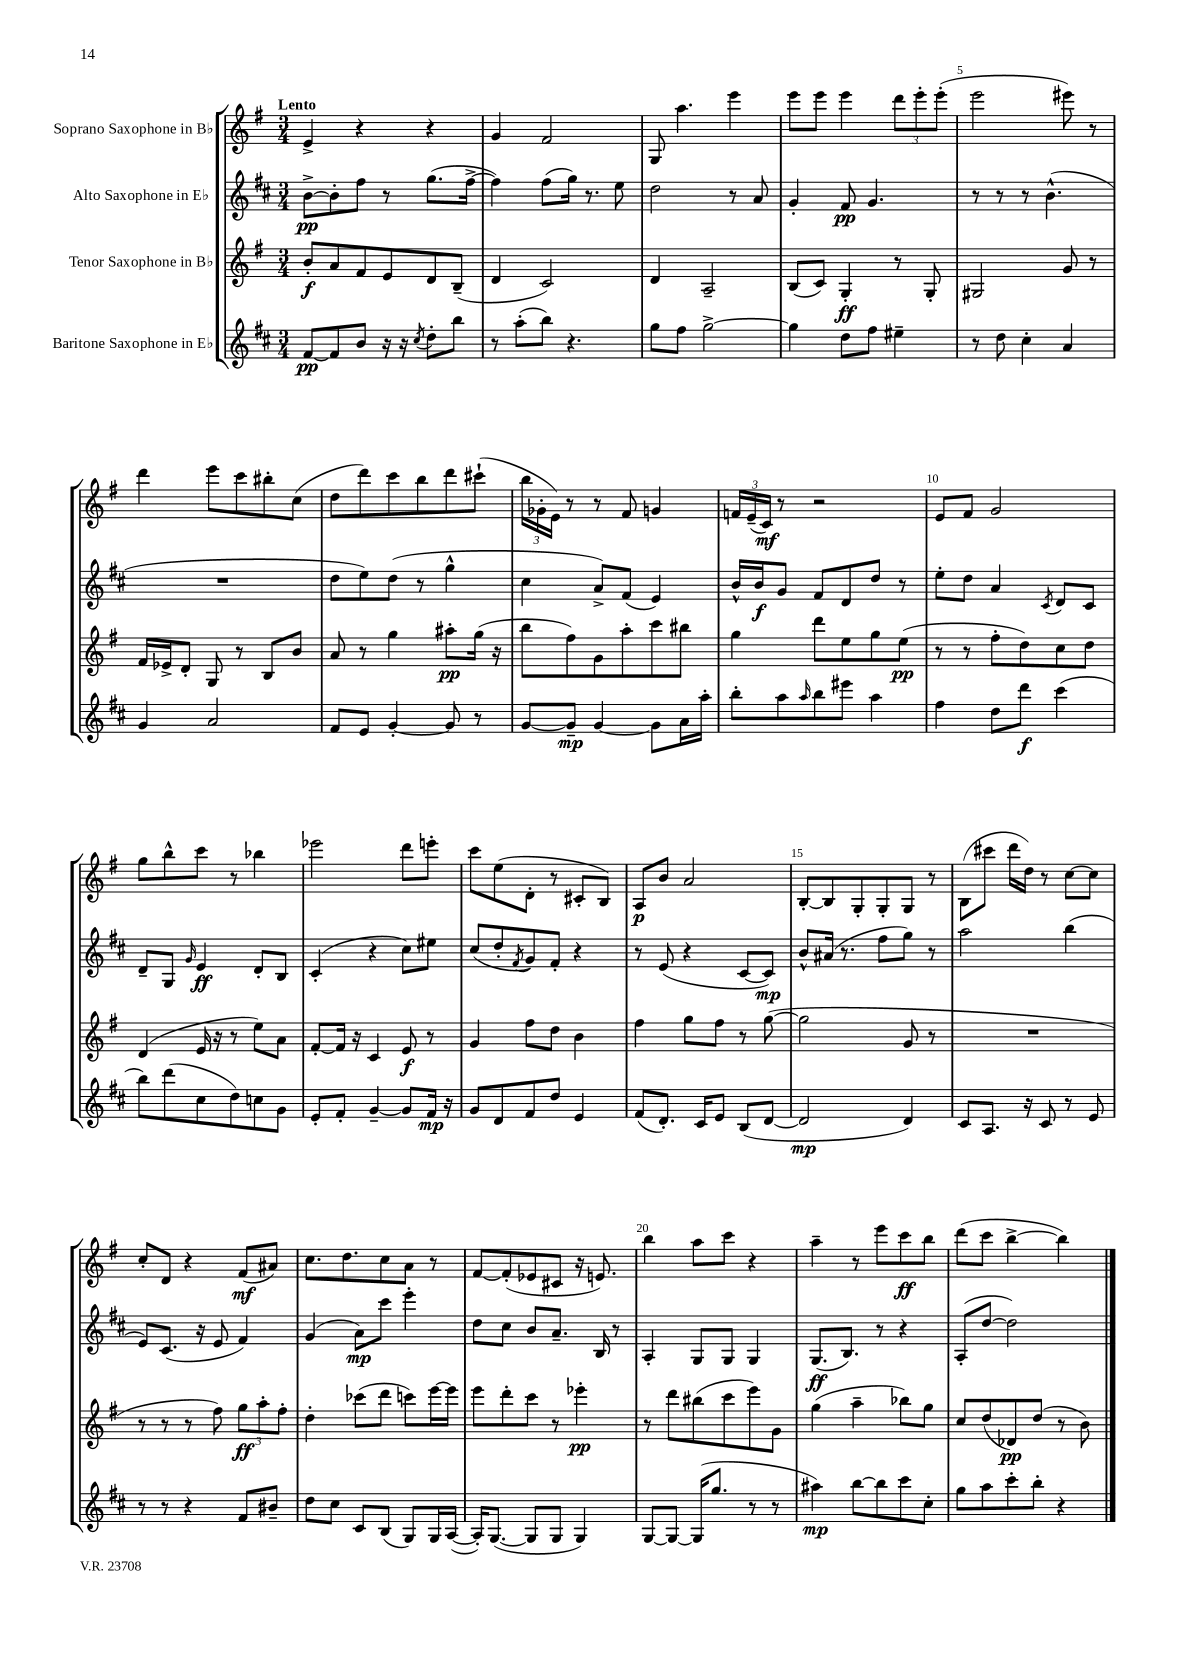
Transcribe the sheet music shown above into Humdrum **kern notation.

**kern	**dynam	**kern	**dynam	**kern	**dynam	**kern	**dynam
*part4	*part4	*part3	*part3	*part2	*part2	*part1	*part1
*staff4	*staff4	*staff3	*staff3	*staff2	*staff2	*staff1	*staff1
*I"Baritone Saxophone in E♭	*	*I"Tenor Saxophone in B♭	*	*I"Alto Saxophone in E♭	*	*I"Soprano Saxophone in B♭	*
*clefG2	*	*clefG2	*	*clefG2	*	*clefG2	*
*k[f#c#]	*	*k[f#]	*	*k[f#c#]	*	*k[f#]	*
*M3/4	*	*M3/4	*	*M3/4	*	*M3/4	*
=1	=1	=1	=1	=1	=1	=1	=1
!	!	!	!	!	!	!LO:TX:a:B:t=Lento	!
[8f#/L	pp	8b'/L	f	[8b^\L	pp	4e^/	.
8f#/]	.	8a/	.	8b'\]	.	.	.
8b/J	.	8f#/	.	8ff#\J	.	4r	.
16r	.	8e/	.	8r	.	.	.
16r	.	.	.	.	.	.	.
8qcc#/	.	.	.	.	.	.	.
8dd'\L	.	8d/	.	(8.gg\L	.	4r	.
8bb\J	.	(8B~/J	.	.	.	.	.
.	.	.	.	[16ff#^\Jk	.	.	.
=2	=2	=2	=2	=2	=2	=2	=2
8r	.	4d/	.	4ff#\])	.	4g/	.
(8aa'\L	.	.	.	.	.	.	.
8bb\J)	.	2c/)	.	(8ff#\L	.	2f#/	.
4.r	.	.	.	16gg\Jk)	.	.	.
.	.	.	.	8.r	.	.	.
.	.	.	.	8ee\	.	.	.
=3	=3	=3	=3	=3	=3	=3	=3
8gg\L	.	4d/	.	2dd\	.	8G/	.
8ff#\J	.	.	.	.	.	4.aa\	.
[2gg^\	.	2A~/	.	.	.	.	.
.	.	.	.	8r	.	4eee\	.
.	.	.	.	8a/	.	.	.
=4	=4	=4	=4	=4	=4	=4	=4
4gg\]	.	(8B/L	.	4g'/	.	8eee\L	.
.	.	8c/J)	.	.	.	8eee\J	.
8dd\L	.	4G'/	ff	8f#/	pp	4eee\	.
8ff#\J	.	.	.	4.g/	.	.	.
4ee#X~\	.	8r	.	.	.	12ddd\L	.
.	.	.	.	.	.	12eee'\	.
.	.	8G'/	.	.	.	.	.
.	.	.	.	.	.	(12eee'\J	.
=5	=5	=5	=5	=5	=5	=5	=5
8r	.	2G#X/	.	8r	.	2eee\	.
8dd\	.	.	.	8r	.	.	.
4cc#'\	.	.	.	8r	.	.	.
.	.	.	.	(4.b^^\	.	.	.
4a/	.	8g/	.	.	.	8eee#X\)	.
.	.	8r	.	.	.	8r	.
!!LO:LB:g=z
=6	=6	=6	=6	=6	=6	=6	=6
4g/	.	16f#/LL	.	2.r	.	4ddd\	.
.	.	16e-X^/J	.	.	.	.	.
.	.	8d'/J	.	.	.	.	.
2a/	.	8G/	.	.	.	8eee\L	.
.	.	8r	.	.	.	8ccc\	.
.	.	8B/L	.	.	.	8bb#X'\	.
.	.	8b/J	.	.	.	(8cc\J	.
=7	=7	=7	=7	=7	=7	=7	=7
8f#/L	.	8a/	.	8dd\L	.	8dd\L	.
8e/J	.	8r	.	8ee\)	.	8ddd\)	.
[4g'/	.	4gg\	.	(8dd\J	.	8ccc\	.
.	.	.	.	8r	.	8bb\	.
8g/]	.	8aa#X'\L	pp	4gg^^\	.	8ddd\	.
8r	.	(16gg\Jk	.	.	.	(8ccc#X`\J	.
.	.	16r	.	.	.	.	.
=8	=8	=8	=8	=8	=8	=8	=8
[8g/L	.	8bb\L	.	4cc#\	.	24bb\LL	.
.	.	.	.	.	.	24g-X'\	.
.	.	.	.	.	.	24e\JJ)	.
8g~/J]	mp	8ff#\)	.	.	.	8r	.
[4g/	.	8g\	.	8a^/L)	.	8r	.
.	.	8aa'\	.	(8f#/J	.	8f#/	.
8g\L]	.	8ccc\	.	4e/)	.	4gn/	.
16a\L	.	8bb#X\J	.	.	.	.	.
16aa'\JJ	.	.	.	.	.	.	.
=9	=9	=9	=9	=9	=9	=9	=9
8bb'\L	.	4gg\	.	16b^^/LL	.	24fn/LL	.
.	.	.	.	.	.	(24e~/	.
.	.	.	.	16b/J	f	.	.
.	.	.	.	.	.	24c/JJ)	mf
8aa\	.	.	.	8g/J	.	8r	.
16qqaa/	.	.	.	.	.	.	.
8bb\	.	8ddd\L	.	8f#/L	.	2r	.
8eee#X\J	.	8ee\	.	8d/	.	.	.
4aa\	.	8gg\	.	8dd/J	.	.	.
.	.	(8ee\J	pp	8r	.	.	.
=10	=10	=10	=10	=10	=10	=10	=10
4ff#\	.	8r	.	8ee'\L	.	8e/L	.
.	.	8r	.	8dd\J	.	8f#/J	.
8dd\L	.	8ff#'\L	.	4a/	.	2g/	.
8ddd\J	f	8dd\)	.	.	.	.	.
.	.	.	.	8qc#/	.	.	.
(4ccc#\	.	8cc\	.	8d/L	.	.	.
.	.	8dd\J	.	8c#/J	.	.	.
!!LO:LB:g=z
=11	=11	=11	=11	=11	=11	=11	=11
8bb\L)	.	(4d/	.	8d~/L	.	8gg\L	.
(8ddd\	.	.	.	8G/J	.	8bb^^\	.
.	.	.	.	16qqg/	.	.	.
8cc#\	.	16e/	.	4e/	ff	8ccc\J	.
.	.	16r	.	.	.	.	.
8dd\)	.	8r	.	.	.	8r	.
8ccn\	.	8ee\L)	.	8d'/L	.	4bb-X\	.
8g\J	.	8a\J	.	8B/J	.	.	.
=12	=12	=12	=12	=12	=12	=12	=12
8e'/L	.	[8f#'/L	.	(4c#'/	.	2eee-X\	.
8f#'/J	.	16f#/Jk]	.	.	.	.	.
.	.	16r	.	.	.	.	.
[4g~/	.	4c/	.	4r	.	.	.
8g/L]	.	8e/	f	8cc#\L)	.	8ddd\L	.
16f#/Jk	mp	8r	.	8ee#X\J	.	8eeen'\J	.
16r	.	.	.	.	.	.	.
=13	=13	=13	=13	=13	=13	=13	=13
8g/L	.	4g/	.	(8cc#/L	.	8ccc\L	.
8d/	.	.	.	8dd'/	.	(8ee\	.
.	.	.	.	8qf#/	.	.	.
8f#/	.	8ff#\L	.	8g/)	.	8d'\J	.
8dd/J	.	8dd\J	.	8f#'/J	.	8r	.
4e/	.	4b\	.	4r	.	8c#X'/L	.
.	.	.	.	.	.	8B/J)	.
=14	=14	=14	=14	=14	=14	=14	=14
(8f#/L	.	4ff#\	.	8r	.	8A/L	p
8.d'/J)	.	.	.	(8e/	.	8b/J	.
.	.	8gg\L	.	4r	.	2a/	.
16c#/KL	.	.	.	.	.	.	.
8e/J	.	8ff#\J	.	.	.	.	.
(8B/L	.	8r	.	[8c#/L	.	.	.
[8d/J	.	([8gg\	.	8c#/J])	mp	.	.
=15	=15	=15	=15	=15	=15	=15	=15
2d/]	mp	2gg\]	.	8b^^/L	.	[8B'/L	.
.	.	.	.	(16a#X/Jk	.	8B/]	.
.	.	.	.	8.r	.	.	.
.	.	.	.	.	.	8G'/	.
.	.	.	.	8ff#\L	.	8G'/	.
4d/)	.	8g/	.	8gg\J)	.	8G/J	.
.	.	8r	.	8r	.	8r	.
=16	=16	=16	=16	=16	=16	=16	=16
8c#/L	.	2.r	.	2aa\	.	(8B\L	.
8.A/J	.	.	.	.	.	8ccc#X\J	.
.	.	.	.	.	.	16ddd\LL	.
16r	.	.	.	.	.	16dd\JJ)	.
8c#/	.	.	.	.	.	8r	.
8r	.	.	.	(4bb\	.	[8cc\L	.
8e/	.	.	.	.	.	8cc\J]	.
!!LO:LB:g=z
=17	=17	=17	=17	=17	=17	=17	=17
8r	.	8r	.	8e/L)	.	8cc'/L	.
8r	.	8r	.	(8.c#/J	.	8d/J	.
4r	.	8r	.	.	.	4r	.
.	.	.	.	16r	.	.	.
.	.	8ff#\)	.	8e/	.	.	.
8f#/L	.	12gg\L	ff	4f#/)	.	(8f#/L	mf
.	.	12aa'\	.	.	.	.	.
8b#X~/J	.	.	.	.	.	8a#X/J)	.
.	.	12ff#'\J	.	.	.	.	.
=18	=18	=18	=18	=18	=18	=18	=18
8dd\L	.	4dd'\	.	(4g/	.	8.cc\L	.
8cc#\J	.	.	.	.	.	.	.
.	.	.	.	.	.	8.dd\	.
8c#/L	.	(8ccc-X\L	.	8a\L)	mp	.	.
(8B/J	.	8ddd\J	.	8ccc#\J	.	8cc\	.
8G/L)	.	8cccn\L)	.	4eee'\	.	8a\J	.
16G/L	.	[16eee\L	.	.	.	8r	.
([16A/JJ	.	16eee\JJ]	.	.	.	.	.
=19	=19	=19	=19	=19	=19	=19	=19
16A'/KL])	.	8eee\L	.	8dd\L	.	[8f#/L	.
([8.G/J	.	.	.	.	.	.	.
.	.	8ddd'\	.	8cc#\J	.	(8f#'/]	.
8G/L]	.	8ccc\J	.	8b/L	.	8e-X/	.
8G/J	.	8r	.	8.a~/J	.	8c#X/J	.
4G/)	.	4eee-X'\	pp	.	.	16r	.
.	.	.	.	16B/	.	8.en/)	.
.	.	.	.	8r	.	.	.
=20	=20	=20	=20	=20	=20	=20	=20
[8G/L	.	8r	.	4A'/	.	4bb\	.
8G/J_	.	8ddd\L	.	.	.	.	.
(16G/KL]	.	(8bb#X\	.	8G/L	.	8aa\L	.
8.gg/J	.	.	.	.	.	.	.
.	.	8ccc\	.	8G/J	.	8ccc\J	.
8r	.	8eee\)	.	4G/	.	4r	.
8r	.	8g\J	.	.	.	.	.
=21	=21	=21	=21	=21	=21	=21	=21
4aa#X\)	mp	(4gg\	.	(8.G/L	ff	4aa~\	.
.	.	.	.	8.B/J)	.	.	.
[8bb\L	.	4aa~\	.	.	.	8r	.
8bb\]	.	.	.	8r	.	8eee\L	.
8ccc#\	.	8bb-X\L)	.	4r	.	8ccc\	ff
8cc#'\J	.	8gg\J	.	.	.	8bb\J	.
=22	=22	=22	=22	=22	=22	=22	=22
8gg\L	.	8cc/L	.	(8A'/L	.	(8ddd\L	.
8aa\	.	(8dd/	.	[8dd/J	.	8ccc\J	.
8ccc#'\	.	8d-X/)	pp	2dd\])	.	[4bb^\	.
8bb'\J	.	(8dd/J	.	.	.	.	.
4r	.	8r	.	.	.	4bb\])	.
.	.	8b\)	.	.	.	.	.
==	==	==	==	==	==	==	==
*-	*-	*-	*-	*-	*-	*-	*-
